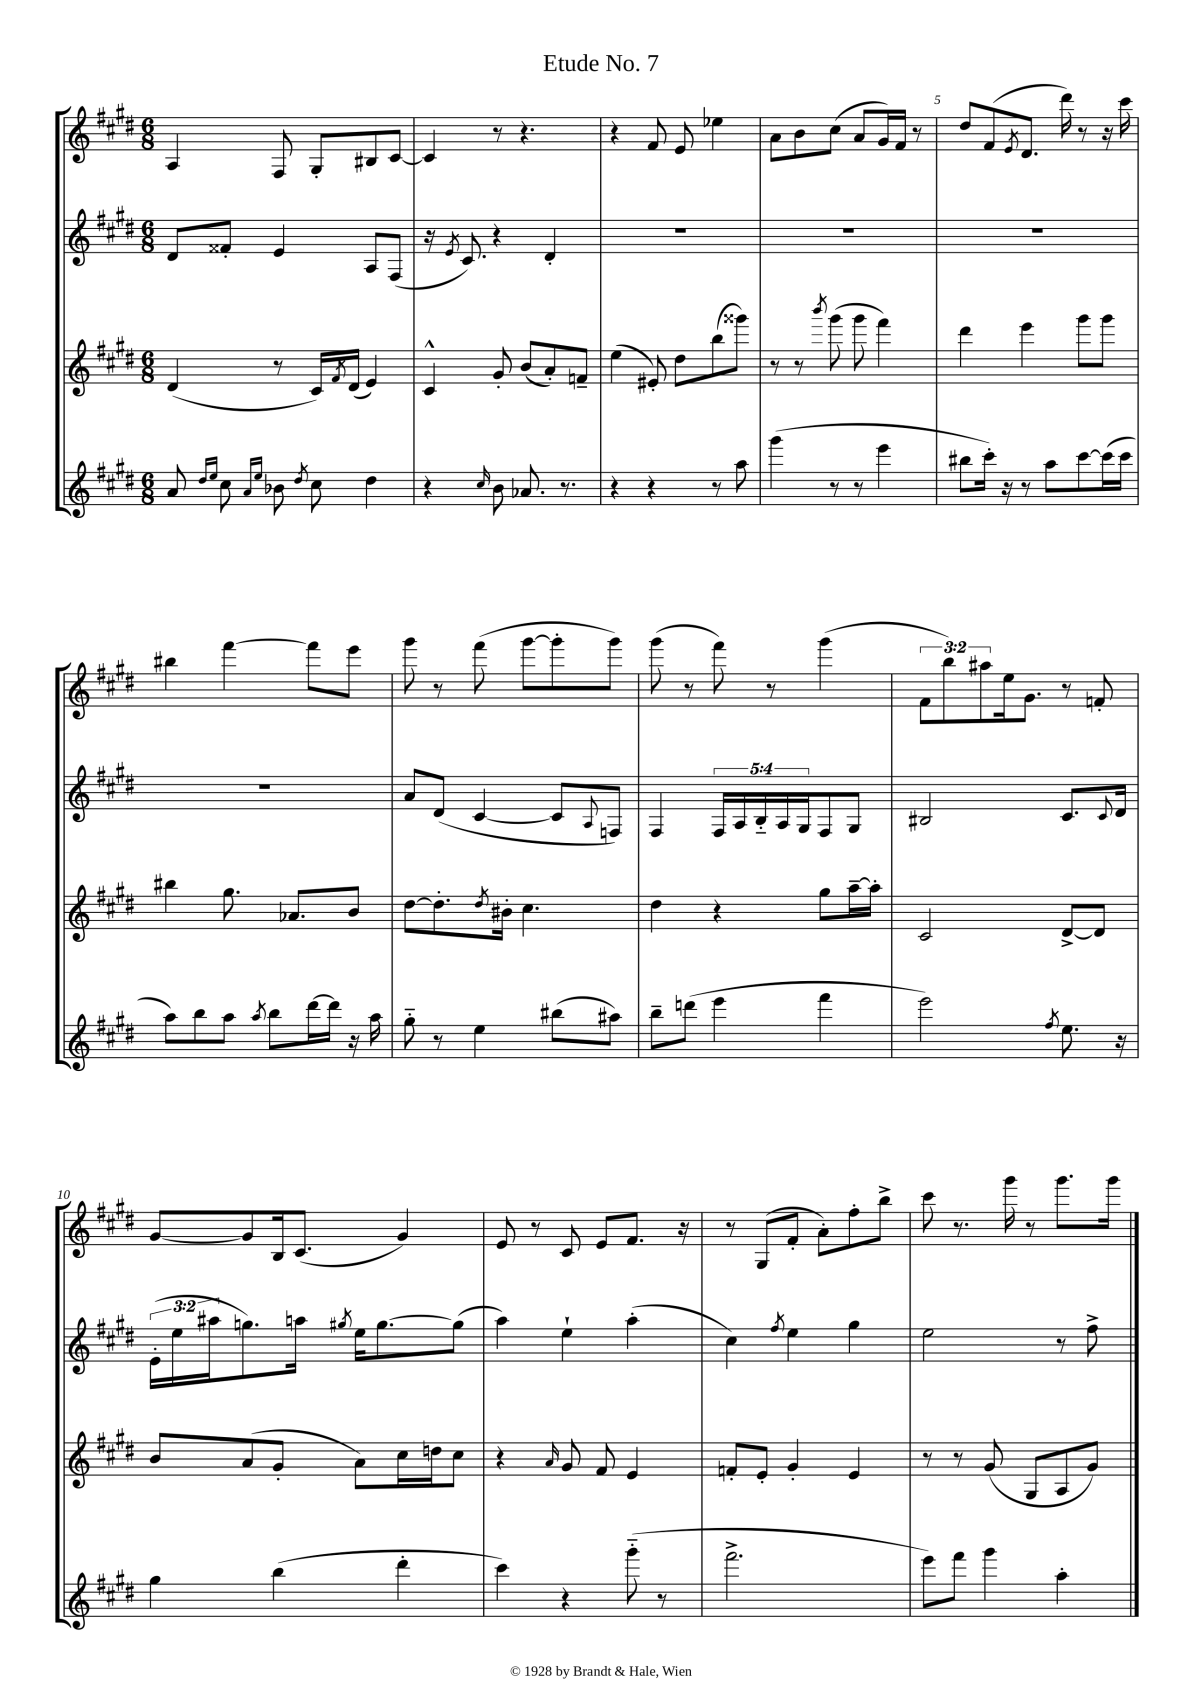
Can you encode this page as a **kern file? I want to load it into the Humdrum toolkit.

**kern	**kern	**kern	**kern
*staff4	*staff3	*staff2	*staff1
*clefG2	*clefG2	*clefG2	*clefG2
*k[f#c#g#d#]	*k[f#c#g#d#]	*k[f#c#g#d#]	*k[f#c#g#d#]
*M6/8	*M6/8	*M6/8	*M6/8
8a/	(4d#/	8d#/L	4A/
16qqdd#/LL	.	.	.
16qqee/JJ	.	.	.
8cc#\	.	8f##'/J	.
16qqa/LL	.	.	.
16qqee/JJ	.	.	.
8b-\	8r	4e/	8F#/
8qdd#/	.	.	.
8cc#\	16c#/LL)	.	8G#'/L
.	8qf#/	.	.
.	(16d#/JJ	.	.
4dd#\	4e/)	8A/L	8B#/
.	.	(8F#/J	[8c#/J
=	=	=	=
4r	4c#^^/	16r	4c#/]
.	.	8qe/	.
.	.	8.c#/)	.
16qqcc#/	.	.	.
8b\	8g#'/	4r	8r
8.a-/	(8b/L	.	4.r
.	8a'/)	4d#'/	.
8.r	.	.	.
.	8f~/J	.	.
=	=	=	=
4r	(4ee\	2.r	4r
4r	8e#'/)	.	8f#/
.	8dd#\L	.	8e/
8r	(8bb\	.	4ee-\
8aa\	8ggg##\J)	.	.
=	=	=	=
(4ggg#\	8r	2.r	8a\L
.	8r	.	8b\
.	8qbbb/	.	.
8r	(8ggg#\	.	(8cc#\J
8r	8ggg#\	.	8a/L
4eee\	4fff#\)	.	16g#/L)
.	.	.	16f#/JJ
.	.	.	8r
=	=	=	=
8bb#\L	4ddd#\	2.r	8dd#/L
16ccc#'\Jk)	.	.	(8f#/
16r	.	.	.
.	.	.	8qe/
8r	4eee\	.	8.d#/J
8aa\L	.	.	.
.	.	.	16ddd#\)
[8ccc#\	8ggg#\L	.	8r
(16ccc#\]L	8ggg#\J	.	16r
16ccc#\JJ	.	.	16ccc#\
=	=	=	=
8aa\L)	4bb#\	2.r	4bb#\
8bb\	.	.	.
8aa\J	8.gg#\	.	[4fff#\
8qaa/	.	.	.
8bb\L	.	.	.
.	8.a-/L	.	.
[16ddd#\L	.	.	8fff#\]L
16ddd#\]JJ	.	.	.
16r	8b/J	.	8eee\J
16aa\	.	.	.
=	=	=	=
8gg#'~\	[8dd#\L	8a/L	8ggg#\
8r	8.dd#'\]	(8d#/J	8r
4ee\	.	[4c#/	(8fff#\
.	8qdd#/	.	.
.	16b#'\Jk	.	.
.	4.cc#\	.	[8ggg#\L
(8bb#\L	.	8c#/]L	8ggg#'\]
.	.	8qqA/	.
8aa#\J)	.	8F/J)	8ggg#\J)
=	=	=	=
8bb~\L	4dd#\	4F#/	(8ggg#\
(8ddd\J	.	.	8r
4eee\	4r	20F#/LL	8fff#\)
.	.	20A/	.
.	.	20B'~/	.
.	.	.	8r
.	.	20A/	.
.	.	20G#/J	.
4fff#\	8gg#\L	8F#/	(4ggg#\
.	[16aa~\L	8G#/J	.
.	16aa'\]JJ	.	.
=	=	=	=
2eee\)	2c#/	2B#/	12f#\L
.	.	.	12bb\)
.	.	.	12aa#\
.	.	.	16ee\k
.	.	.	8.g#\J
8qff#/	.	.	.
8.ee\	[8d#^/L	8.c#/L	8r
.	8d#/]J	.	8f'/
.	.	8qqc#/	.
16r	.	16d#/Jk	.
=	=	=	=
4gg#\	8b/L	(24e'\LL	[8g#/L
.	.	24ee\	.
.	.	24aa#\J	.
.	(8a/	8.gg\)	8g#/]
(4bb\	8g#'/J	.	16B/k
.	.	16aa\Jk	(8.c#/J
.	.	8qgg#/	.
.	8a\L)	16ee\LK	.
.	.	[8.gg#\	.
4ddd#'\	16cc#\L	.	4g#/)
.	16dd\J	.	.
.	8cc#\J	(8gg#\]J	.
=	=	=	=
4ccc#\)	4r	4aa\)	8e/
.	.	.	8r
.	16qqa/	.	.
4r	8g#/	4ee`\	8c#/
.	8f#/	.	8e/L
(8ggg#'~\	4e/	(4aa'\	8.f#/J
8r	.	.	.
.	.	.	16r
=	=	=	=
2.fff#^\	8f'/L	4cc#\)	8r
.	8e'/J	.	(8G#/L
.	.	8qff#/	.
.	4g#'/	4ee\	8f#'/J
.	.	.	8a'\L)
.	4e/	4gg#\	8ff#'\
.	.	.	8bb^\J
=	=	=	=
8eee\L)	8r	2ee\	8ccc#\
8fff#\J	8r	.	8.r
4ggg#\	(8g#/	.	.
.	.	.	16ggg#\
.	8G#/L	.	8r
4aa'\	8A/	8r	8.ggg#\L
.	8g#/J)	8ff#^\	.
.	.	.	16ggg#\Jk
==	==	==	==
*-	*-	*-	*-
